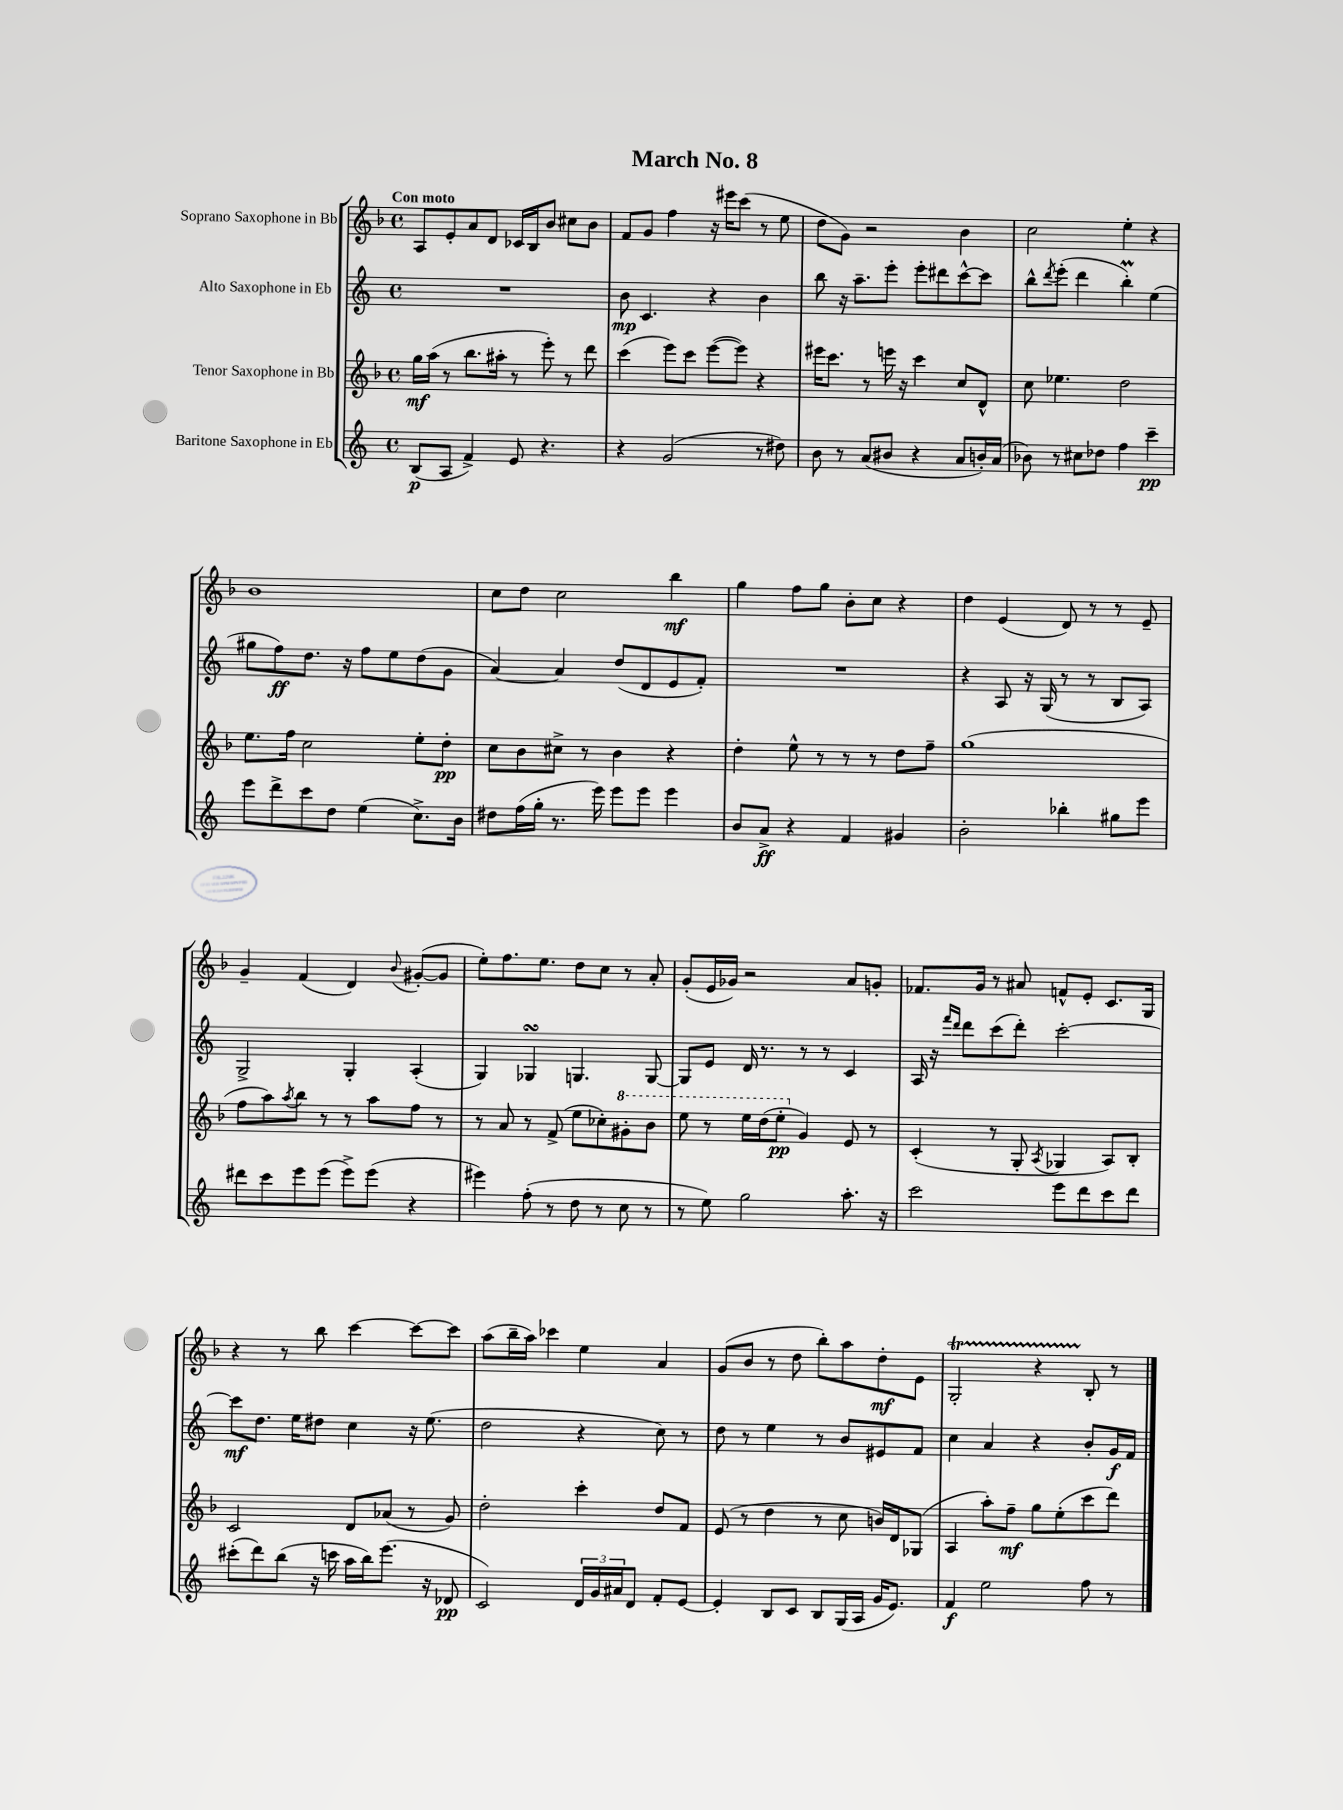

**kern	**kern	**kern	**kern
*staff4	*staff3	*staff2	*staff1
*clefG2	*clefG2	*clefG2	*clefG2
*k[]	*k[b-]	*k[]	*k[b-]
*M4/4	*M4/4	*M4/4	*M4/4
*met(c)	*met(c)	*met(c)	*met(c)
(8B	16gg	1r	8A
.	(16aa	.	.
8A	8r	.	8e'
4f^)	8.bb-	.	8a
.	.	.	8d
.	16aa#'	.	.
8e	8r	.	16c-
.	.	.	16B-
4.r	8eee')	.	8b-
.	8r	.	8cc#
.	8ddd	.	8b-
=	=	=	=
4r	(4ccc	8b	8f
.	.	4.c	8g
(2g	8eee)	.	4ff
.	8ccc	.	.
.	([8eee	4r	16r
.	.	.	16eee#
.	8eee])	.	(8ccc
8r	4r	4b	8r
8dd#)	.	.	8ee
=	=	=	=
8b	16eee#	8bb	8dd
.	8.ccc	.	.
8r	.	16r	8g)
.	.	8.aa~	.
(8a	8r	.	2r
8b#	16eee	8eee'	.
.	16r	.	.
4r	4ccc	8eee'	.
.	.	8ddd#	.
8a	8cc	[8ccc^^	4b-
16b')	8d^^	8ccc]	.
(16a	.	.	.
=	=	=	=
8b-)	8cc	8bb^^	2cc
.	.	8qddd	.
8r	4.ee-	(8eee'	.
8cc#	.	4ddd	.
8dd-	.	.	.
4ff	2dd	4bb')	4ee'
4ccc~	.	(4ee	4r
=	=	=	=
8eee	8.ee	8gg#	1b-
8ddd^	.	8ff)	.
.	16ff	.	.
8ccc	2cc	8.dd	.
8dd	.	.	.
.	.	16r	.
(4ee	.	8ff	.
.	.	8ee	.
8.cc^)	8ee'	(8dd	.
.	8dd'	8g	.
16b	.	.	.
=	=	=	=
8dd#	8cc	[4a)	8cc
(16ff	8b-	.	8dd
16gg'	.	.	.
8.r	8cc#^	4a]	2cc
.	8r	.	.
16eee)	.	.	.
8eee	4b-	(8dd	.
8eee	.	8d	.
4eee	4r	8e	4bb-
.	.	8f')	.
=	=	=	=
8b	4dd'	1r	4gg
8a^	.	.	.
4r	8ee^^	.	8ff
.	8r	.	8gg
4f	8r	.	8b-'
.	8r	.	8cc
4g#	8dd	.	4r
.	8ff~	.	.
=	=	=	=
2b'	(1gg	4r	4dd
.	.	8A	(4e
.	.	16r	.
.	.	(16G	.
4bb-'	.	8r	8d)
.	.	8r	8r
8gg#	.	8B	8r
8eee	.	8A)	8e~
=	=	=	=
8ddd#	8ff	2G^	4g~
8ccc	8aa)	.	.
.	8qaa	.	.
8eee	8bb-	.	(4f
(8eee	8r	.	.
8eee^)	8r	4G'	4d)
(8eee	8aa	.	.
.	.	.	8qqb-
4r	8ff	(4A'	([8g#'
.	8r	.	8g#]
=	=	=	=
4eee#)	8r	4G)	8ee')
.	8a	.	8.ff
(8ff'	8r	4G-	.
.	.	.	8.ee
8r	(8f^	.	.
8dd	8ee	4.G	8dd
8r	8cc-')	.	8cc
8cc	8gg#'	.	8r
8r	8bb-	[8G	8a'
=	=	=	=
8r	8eee	8G]	(8g'
8ee)	8r	8e	16e
.	.	.	16g-)
2gg	16eee	16d	2r
.	(16ddd	8.r	.
.	8eee'	.	.
.	4g)	8r	.
.	.	8r	.
8.aa'	8e	4c	8a
.	8r	.	8g'
16r	.	.	.
=	=	=	=
2ccc	(4c'	16A	8.f-
.	.	16r	.
.	.	16qqfff	.
.	.	16qqddd	.
.	.	8ddd	.
.	.	.	16g
.	8r	(8ccc	8r
.	8G'	8ddd')	8a#
.	8qA	.	.
8eee	4G-	[2ccc'	8f^^
8ddd	.	.	8e'
8ccc	8A)	.	8.c
8ddd	8B-'	.	.
.	.	.	16G
=	=	=	=
(8ccc#'	2c	8ccc]	4r
8ddd)	.	8.dd	.
(8bb	.	.	8r
.	.	16ee	.
16r	.	8dd#	8bb-
16ccc	.	.	.
16aa	8d	4cc	[4ccc
16bb)	.	.	.
(8.eee	(8a-	.	.
.	8r	16r	8ccc_
16r	.	(8.ee	.
8d-	8g)	.	8ccc]
=	=	=	=
2c)	2dd'	2dd	(8aa
.	.	.	16bb-~
.	.	.	16aa)
.	.	.	4ccc-
24d	4ccc'	4r	4ee
24g	.	.	.
24a#	.	.	.
8d	.	.	.
8f'	8dd	8cc)	4a
[8e	8f	8r	.
=	=	=	=
4e']	(8e	8dd	(8g
.	8r	8r	8b-
8B	4dd	4ee	8r
8c	.	.	8dd
8B	8r	8r	8bb-')
(16G	8cc	8b	8aa
16A	.	.	.
16g	16b)	8e#	8dd'
8.e)	16d	.	.
.	(8G-	8f	8e
=	=	=	=
4f	4A	4cc	2G'
2ee	8aa')	4a	.
.	8ff~	.	.
.	8gg	4r	4r
.	(8ee'	.	.
8ff	8ccc	8b'	8B-'
8r	8ddd)	16g	8r
.	.	16f	.
==	==	==	==
*-	*-	*-	*-
